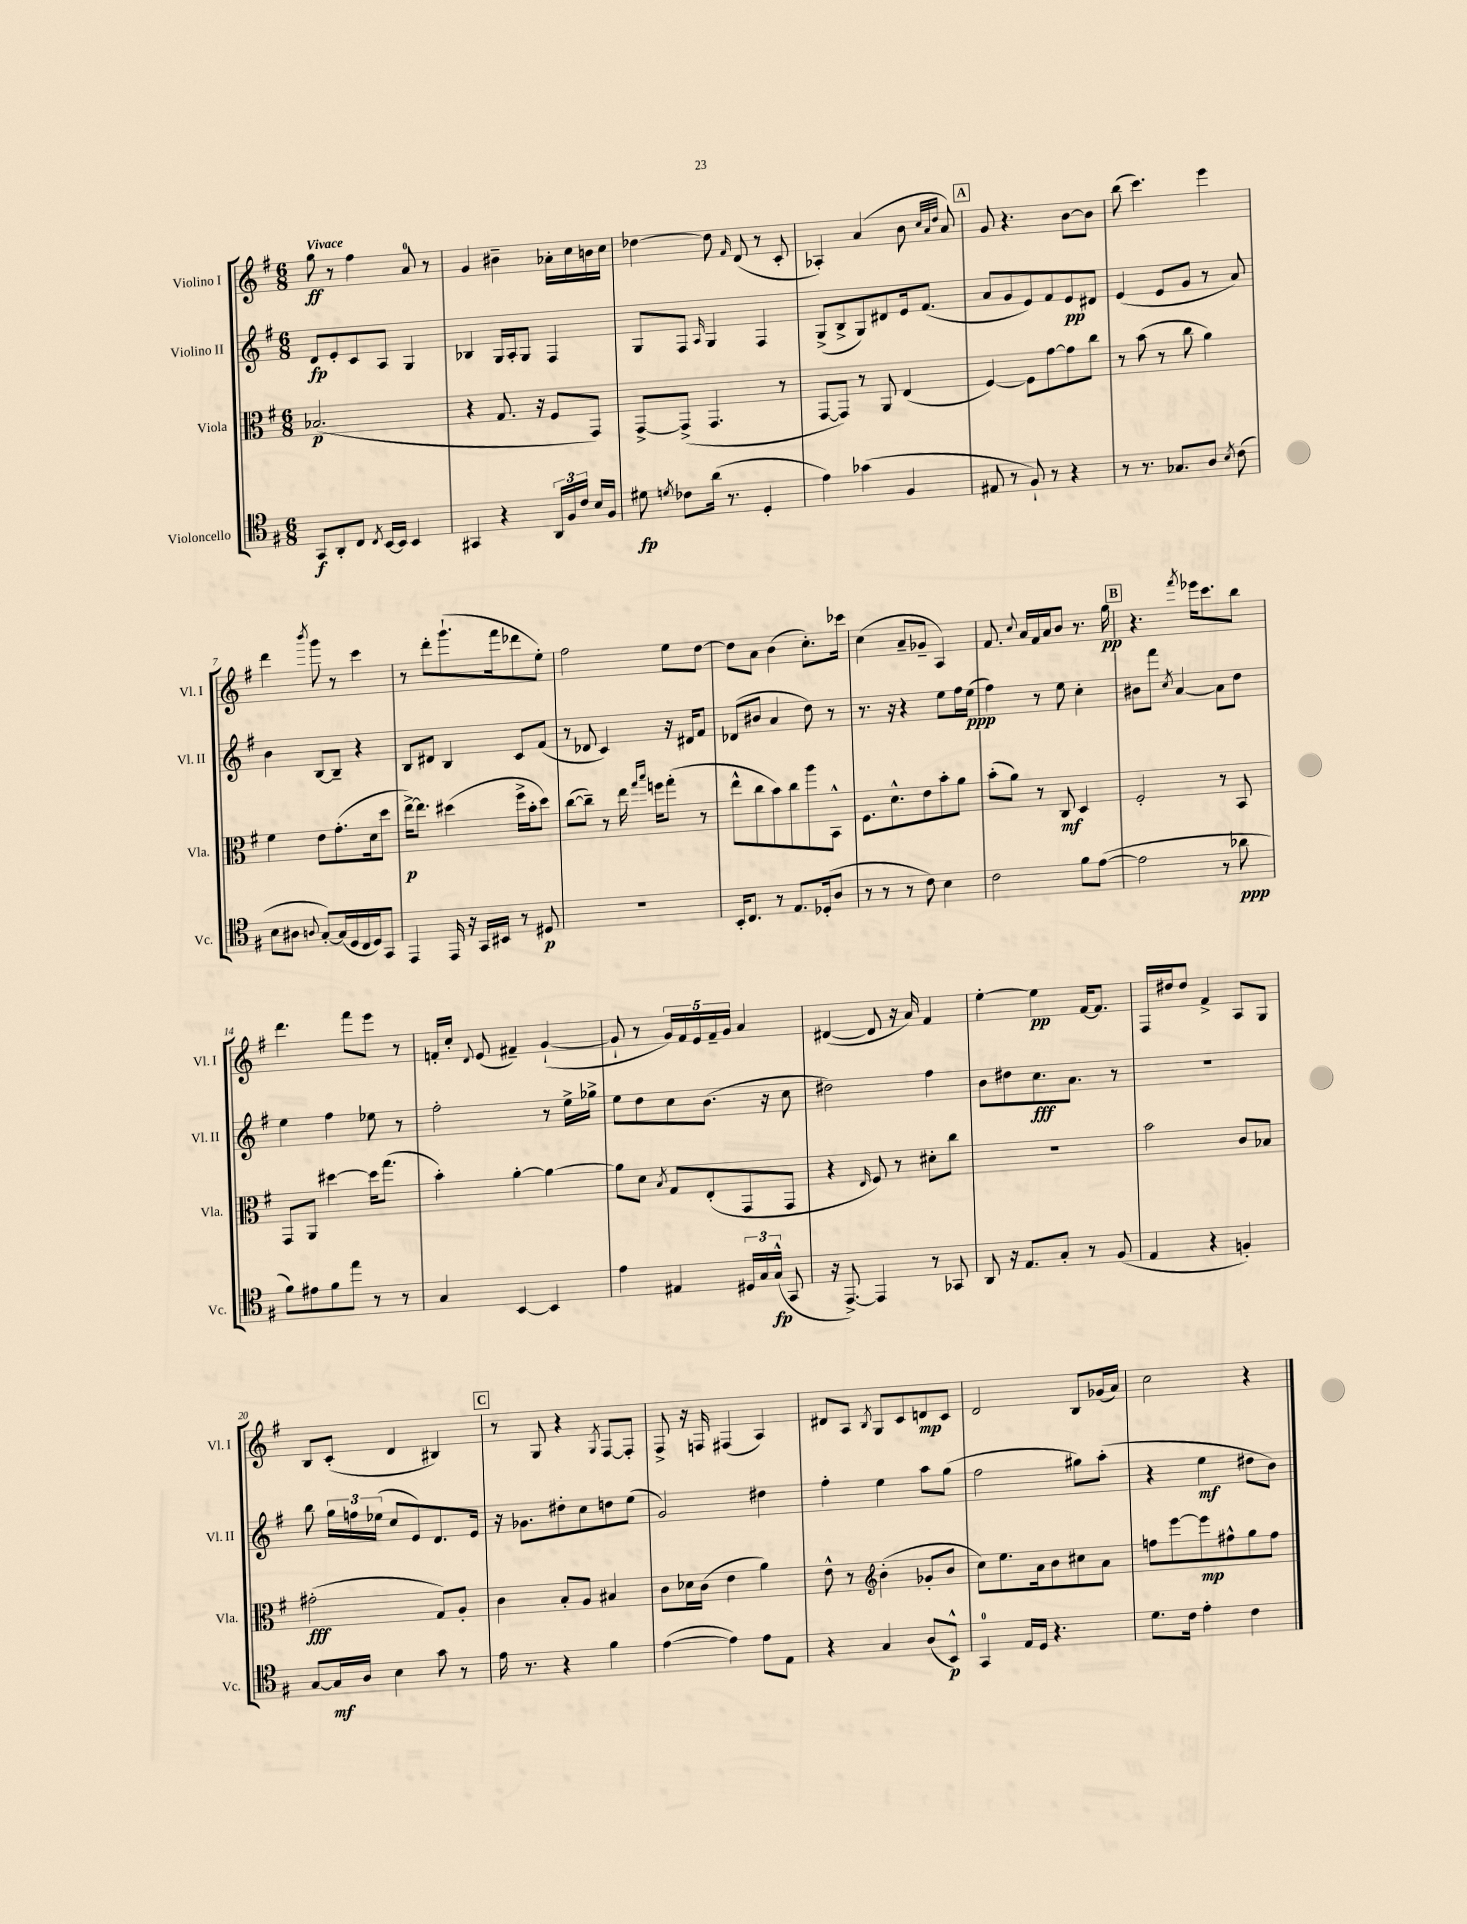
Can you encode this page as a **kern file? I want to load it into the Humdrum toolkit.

**kern	**dynam	**kern	**dynam	**kern	**dynam	**kern	**dynam
*part4	*part4	*part3	*part3	*part2	*part2	*part1	*part1
*staff4	*staff4	*staff3	*staff3	*staff2	*staff2	*staff1	*staff1
*I"Violoncello	*	*I"Viola	*	*I"Violino II	*	*I"Violino I	*
*I'Vc.	*	*I'Vla.	*	*I'Vl. II	*	*I'Vl. I	*
*clefC4	*	*clefC3	*	*clefG2	*	*clefG2	*
*k[f#]	*	*k[f#]	*	*k[f#]	*	*k[f#]	*
*M6/8	*	*M6/8	*	*M6/8	*	*M6/8	*
=1	=1	=1	=1	=1	=1	=1	=1
!	!	!	!	!	!	!LO:TX:a:B:t=Vivace	!
8GG/L	f	(2.B-X/	p	8d/L	fp	8gg\	ff
8AA'/	.	.	.	8e'/	.	8r	.
8C/J	.	.	.	8c/	.	4ff#\	.
8qC/	.	.	.	.	.	.	.
[16BB/LL	.	.	.	8A/J	.	.	.
16BB/JJ]	.	.	.	.	.	.	.
4BB/	.	.	.	4G/	.	8a/	.
.	.	.	.	.	.	8r	.
=2	=2	=2	=2	=2	=2	=2	=2
4GG#X/	.	4r	.	4B-X/	.	4g/	.
4r	.	8.G/	.	16G/LL	.	4b#X~\	.
.	.	.	.	16A'/J	.	.	.
.	.	.	.	8G/J	.	.	.
.	.	16r	.	.	.	.	.
24AA/LL	.	8F#/L	.	4F#/	.	16a-X'\LL	.
24F#/	.	.	.	.	.	.	.
.	.	.	.	.	.	16cc\	.
24c/JJ	.	.	.	.	.	.	.
16B/LL	.	8GG/J)	.	.	.	16bn\	.
16F#/JJ	.	.	.	.	.	16cc\JJ	.
=3	=3	=3	=3	=3	=3	=3	=3
8d#X\	fp	[8GG^/L	.	8G/L	.	[4dd-X\	.
8qdn/	.	.	.	.	.	.	.
8c-X\L	.	(8GG^/J]	.	8F#/J	.	.	.
.	.	.	.	16qqA/	.	.	.
(16a\Jk	.	4.GG/	.	4G/	.	8dd-\]	.
8.r	.	.	.	.	.	.	.
.	.	.	.	.	.	16qqf#/	.
.	.	.	.	.	.	(8d/	.
4D'/	.	.	.	4F#/	.	8r	.
.	.	8r	.	.	.	8c'/	.
=4	=4	=4	=4	=4	=4	=4	=4
4e\)	.	[8GG/L	.	(8G^/L	.	4A-X'/)	.
.	.	8GG/J])	.	8B^/	.	.	.
(4g-X\	.	8r	.	8G/)	.	(4a/	.
.	.	8AA/	.	8d#X/	.	.	.
4F#/	.	(4E/	.	16e/k	.	8b\	.
.	.	.	.	(8.f#/J	.	.	.
.	.	.	.	.	.	32qqcc/LLL	.
.	.	.	.	.	.	32qqa/	.
.	.	.	.	.	.	32qqdd/JJJ	.
.	.	.	.	.	.	8a/)	.
!!LO:REH:place=s1:t=A
=5	=5	=5	=5	=5	=5	=5	=5
8E#X/	.	[4F#/)	.	8a/L	.	8g/	.
8r	.	.	.	8g/	.	4.r	.
8F#`/)	.	8F#\L]	.	8e/)	.	.	.
8r	.	[8g\	.	8f#/	.	.	.
4r	.	8g\]	.	8e/	pp	[8b\L	.
.	.	8cc\J	.	8d#X/J	.	8b\J]	.
=6	=6	=6	=6	=6	=6	=6	=6
8r	.	8r	.	(4e/	.	(8bb\	.
8.r	.	(8b\	.	.	.	4.ccc\)	.
.	.	8r	.	8e/L	.	.	.
8.G-X/L	.	.	.	.	.	.	.
.	.	8cc\	.	8g/J	.	.	.
8A/J	.	4a\)	.	8r	.	4eee\	.
8qB/	.	.	.	.	.	.	.
(8c\	.	.	.	8a/)	.	.	.
!!LO:LB:g=z
=7	=7	=7	=7	=7	=7	=7	=7
8B\L	.	4f#\	.	4b\	.	4ddd\	.
8A#X\J	.	.	.	.	.	.	.
8qqAn/	.	.	.	.	.	8qbbb/	.
[8G'/L)	.	8e\L	.	[8B/L	.	8ggg\	.
(16G/L]	.	(8.g'\	.	8B~/J]	.	8r	.
16D/	.	.	.	.	.	.	.
16C/	.	.	.	4r	.	4ccc\	.
16D/J)	.	16d\k	.	.	.	.	.
8GG/J	.	8dd\J	.	.	.	.	.
=8	=8	=8	=8	=8	=8	=8	=8
4EE/	.	[16ee^\KL)	p	8B/L	.	8r	.
.	.	8.ee\J]	.	.	.	.	.
.	.	.	.	8d#X/J	.	8ddd'\L	.
16EE/	.	(4dd#X\	.	4B/	.	(8.ggg`\	.
16r	.	.	.	.	.	.	.
16GG/LL	.	.	.	.	.	.	.
16BB#X/JJ	.	.	.	.	.	16fff#\k	.
8r	.	16ff#^\LL	.	8c/L	.	8ddd-X\	.
.	.	16b'\J	.	.	.	.	.
8D#X/	p	8dd#\J)	.	(8f#/J	.	8ee'\J)	.
=9	=9	=9	=9	=9	=9	=9	=9
2.r	.	([8cc\L	.	8r	.	2ff#\	.
.	.	8cc~\J])	.	8d-X/	.	.	.
.	.	8r	.	4c/)	.	.	.
.	.	16ee\	.	.	.	.	.
.	.	16qqgg/LL	.	.	.	.	.
.	.	16qqbb/JJ	.	.	.	.	.
.	.	16ffn\KL	.	.	.	.	.
.	.	(8gg'\J	.	16r	.	8ee\L	.
.	.	.	.	16d#X/KL	.	.	.
.	.	8r	.	8f#/J	.	[8dd\J	.
=10	=10	=10	=10	=10	=10	=10	=10
16BB'/KL	.	8ee^^\L	.	(8d-X/L	.	8dd\L]	.
8.C/J	.	.	.	.	.	.	.
.	.	8cc\	.	8b#X/J	.	8a\J	.
8r	.	8b\)	.	4a/	.	(4b\	.
8.E/L	.	8cc\	.	.	.	.	.
.	.	8aa\	.	8dd\)	.	8.cc'\L)	.
(16D-X'/k	.	.	.	.	.	.	.
8A/J	.	8BB^^\J	.	8r	.	.	.
.	.	.	.	.	.	16ccc-X\Jk	.
=11	=11	=11	=11	=11	=11	=11	=11
8r	.	8.F#\L	.	8.r	.	(4cc\	.
8r	.	.	.	.	.	.	.
.	.	8.d^^\	.	16r	.	.	.
8r	.	.	.	4r	.	8a~/L	.
8c\)	.	8e\	.	.	.	8g-X~/J	.
4B\	.	8b'\	.	8ee\L	.	4A/)	.
.	.	8a\J	.	16ff#\L	.	.	.
.	.	.	.	(16ee\JJ	ppp	.	.
=12	=12	=12	=12	=12	=12	=12	=12
2c\	.	(8b'\L	.	4ff#\)	.	8.f#/	.
.	.	8a\J)	.	.	.	.	.
.	.	.	.	.	.	8qqcc/	.
.	.	.	.	.	.	16a/LL	.
.	.	8r	.	8r	.	16f#/	.
.	.	.	.	.	.	16a/J	.
.	.	8C/	mf	8ee\	.	8b/J	.
8f#\L	.	4D/	.	4cc'\	.	8.r	.
([8e\J	.	.	.	.	.	.	.
.	.	.	.	.	.	16gg\	pp
!!LO:REH:place=s1:t=B
=13	=13	=13	=13	=13	=13	=13	=13
2e\]	.	2F#'/	.	8b#X\L	.	4.r	.
.	.	.	.	8fff#\J	.	.	.
.	.	.	.	8qcc/	.	.	.
.	.	.	.	[4a/	.	.	.
.	.	.	.	.	.	8qfff#/	.
.	.	.	.	.	.	16eee-X\KL	.
.	.	.	.	.	.	8.ccc\	.
8r	.	8r	.	8a\L]	.	.	.
8a-X\	ppp	8BB/	.	8dd\J	.	8bb\J	.
!!LO:LB:g=z
=14	=14	=14	=14	=14	=14	=14	=14
8f#\L)	.	8GG/L	.	4ee\	.	4.ddd\	.
8e#X\	.	8AA/J	.	.	.	.	.
8f#\	.	[4dd#X\	.	4ff#\	.	.	.
8ee\J	.	.	.	.	.	8fff#\L	.
8r	.	16dd#\KL]	.	8ee-X\	.	8eee\J	.
.	.	(8.gg\J	.	.	.	.	.
8r	.	.	.	8r	.	8r	.
=15	=15	=15	=15	=15	=15	=15	=15
4G/	.	4b'\)	.	2ff#'\	.	16fn'/LL	.
.	.	.	.	.	.	16cc'/JJ	.
.	.	.	.	.	.	8qqd/	.
.	.	.	.	.	.	(8e/	.
[4BB/	.	[4a'\	.	.	.	4f#X~/)	.
4BB/]	.	4a\_	.	8r	.	([4g`/	.
.	.	.	.	16ee^\LL	.	.	.
.	.	.	.	16gg-X^\JJ	.	.	.
=16	=16	=16	=16	=16	=16	=16	=16
4e\	.	8a\L]	.	8ee\L	.	8g`/]	.
.	.	8d\J	.	8dd\	.	8r	.
.	.	8qB/	.	.	.	.	.
4E#X/	.	8G/L	.	8cc\	.	20g/LL)	.
.	.	.	.	.	.	20f#/	.
.	.	.	.	.	.	20e/	.
.	.	(8E'/	.	(8.b\J	.	.	.
.	.	.	.	.	.	20f#~/	.
.	.	.	.	.	.	20g/JJ	.
24D#X/LL	.	8GG/	.	.	.	4a/	.
24G/	.	.	.	.	.	.	.
.	.	.	.	16r	.	.	.
(24G^^/JJ	fp	.	.	.	.	.	.
8GG/	.	8GG/J	.	8cc\	.	.	.
=17	=17	=17	=17	=17	=17	=17	=17
16r	.	4r	.	2dd#X\)	.	([4d#X/	.
[8.EE^/)	.	.	.	.	.	.	.
.	.	16qqE/	.	.	.	.	.
4EE/]	.	8F#/)	.	.	.	8d#/]	.
.	.	8r	.	.	.	16r	.
.	.	.	.	.	.	16a/)	.
8r	.	8d#X'\L	.	4ff#\	.	4f#/	.
8GG-X/	.	8cc\J	.	.	.	.	.
=18	=18	=18	=18	=18	=18	=18	=18
8AA/	.	2.r	.	8b\L	.	[4ee'\	.
16r	.	.	.	8dd#X\	.	.	.
8.E/L	.	.	.	.	.	.	.
.	.	.	.	8.cc\	fff	4ee\]	pp
8G'/J	.	.	.	.	.	.	.
.	.	.	.	8.a\J	.	.	.
8r	.	.	.	.	.	[16f#/KL	.
.	.	.	.	.	.	8.f#/J]	.
(8F#/	.	.	.	8r	.	.	.
=19	=19	=19	=19	=19	=19	=19	=19
4E/	.	2b\	.	2.r	.	16F#/LL	.
.	.	.	.	.	.	16dd#X/J	.
.	.	.	.	.	.	8dd#/J	.
4r	.	.	.	.	.	4f#^/	.
4Fn'/)	.	8c/L	.	.	.	8A/L	.
.	.	8B-X/J	.	.	.	8G/J	.
!!LO:LB:g=z
=20	=20	=20	=20	=20	=20	=20	=20
[8G/L	.	(2g#X'\	fff	8bb\	.	8B/L	.
16G/L]	mf	.	.	24gg\LL	.	(8c'/J	.
.	.	.	.	24ffn\	.	.	.
16A/JJ	.	.	.	.	.	.	.
.	.	.	.	(24ee-X\JJ	.	.	.
4B\	.	.	.	8cc/L	.	4d/	.
.	.	.	.	8e/)	.	.	.
8g\	.	8G/L)	.	8.d/	.	4B#X/)	.
8r	.	8A'/J	.	.	.	.	.
.	.	.	.	16e/Jk	.	.	.
!!LO:REH:place=s1:t=C
=21	=21	=21	=21	=21	=21	=21	=21
16e\	.	4c\	.	16r	.	8r	.
8.r	.	.	.	8.g-X\L	.	.	.
.	.	.	.	.	.	8G/	.
4r	.	8B'/L	.	8dd#X'\	.	4r	.
.	.	8A/J	.	8cc\	.	.	.
.	.	.	.	.	.	8qG/	.
4f#\	.	4B#X/	.	8ddn\	.	[8F#/L	.
.	.	.	.	(8ee\J	.	8F#'/J]	.
=22	=22	=22	=22	=22	=22	=22	=22
([4e\	.	8c\L	.	2g/)	.	8F#^/	.
.	.	16d-X\L	.	.	.	16r	.
.	.	(16c\JJ	.	.	.	16Fn/	.
4e\])	.	4e\	.	.	.	(4F#X/	.
8e\L	.	4a\)	.	4dd#X\	.	4A/)	.
8E\J	.	.	.	.	.	.	.
=23	=23	=23	=23	=23	=23	=23	=23
4r	.	8e^^\	.	4ff#'\	.	8d#X/L	.
.	.	8r	.	.	.	8A/J	.
*	*	*clefG2	*	*	*	*	*
.	.	.	.	.	.	8qB/	.
4G/	.	(4b'\	.	4ee\	.	8G/L	.
.	.	.	.	.	.	8c/	.
(8A/L	.	8g-X'/L	.	8aa\L	.	8dn/	mp
8BB^^/J)	p	8b/J	.	(8gg\J	.	8c/J	.
=24	=24	=24	=24	=24	=24	=24	=24
4GG/	.	8cc\L)	.	2ff#\	.	2d/	.
.	.	8.ee\	.	.	.	.	.
16E/LL	.	.	.	.	.	.	.
16D/JJ	.	16a\k	.	.	.	.	.
4.r	.	8b\	.	.	.	.	.
.	.	8cc#X\	.	8gg#X\L)	.	8B/L	.
.	.	8a\J	.	(8aa'\J	.	(16g-X/L	.
.	.	.	.	.	.	16a/JJ)	.
=25	=25	=25	=25	=25	=25	=25	=25
8.d\L	.	8ffn\L	.	4r	.	2cc\	.
.	.	[8eee\	.	.	.	.	.
16c\Jk	.	.	.	.	.	.	.
4e'\	.	8eee\]	mp	4ee\	mf	.	.
.	.	8ff#X^^\	.	.	.	.	.
4c\	.	8gg\	.	8dd#X\L	.	4r	.
.	.	8ff#\J	.	8b\J)	.	.	.
==	==	==	==	==	==	==	==
*-	*-	*-	*-	*-	*-	*-	*-
